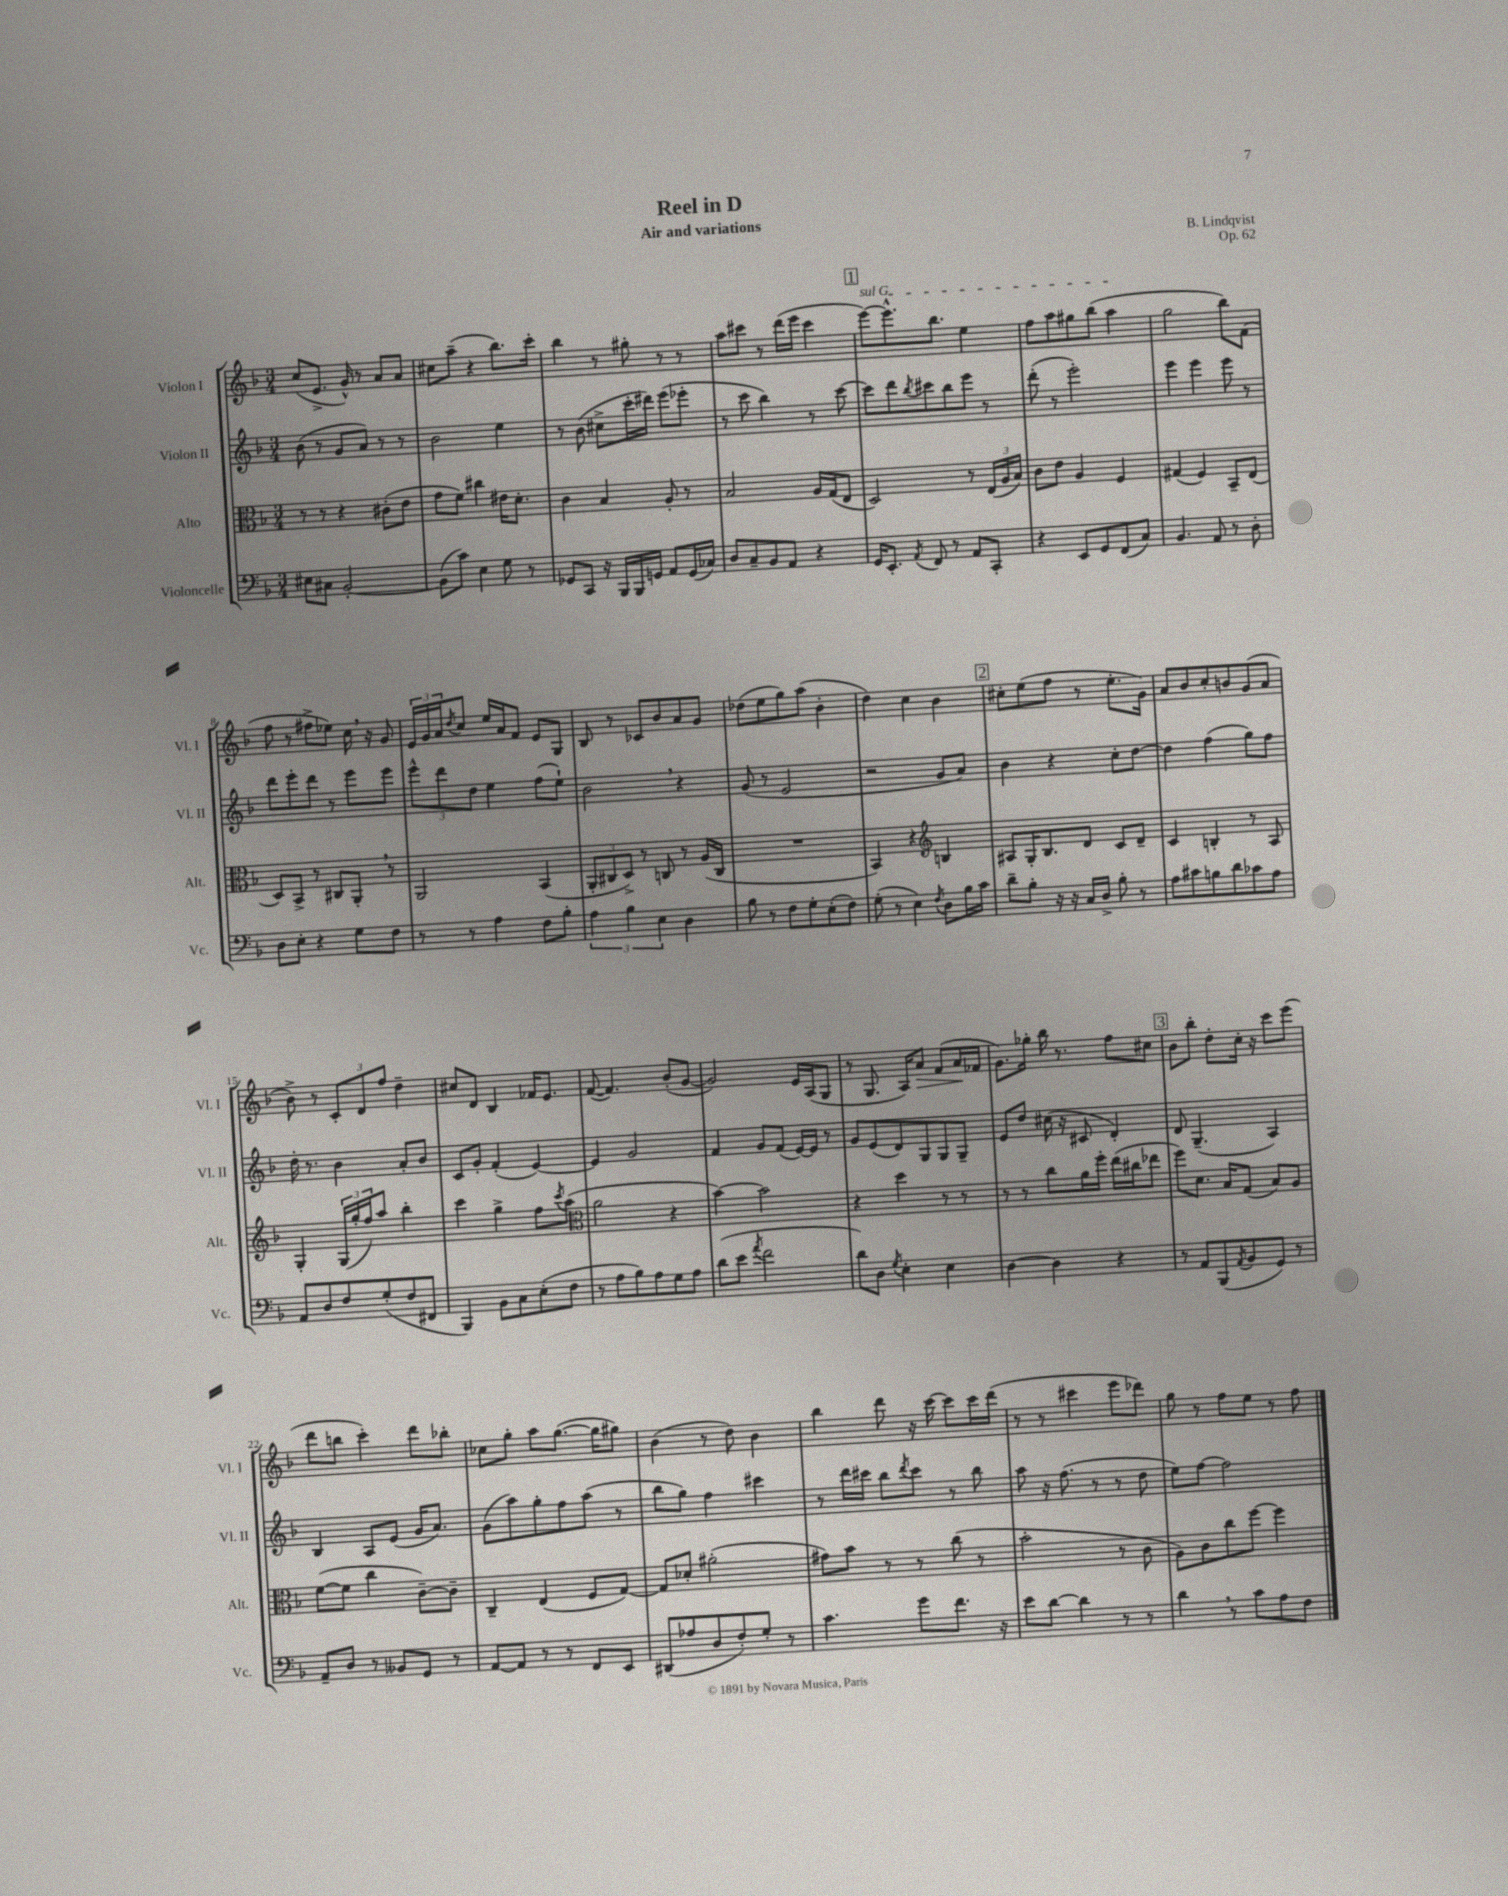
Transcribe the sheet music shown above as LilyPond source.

\header { title = "Reel in D" composer = "B. Lindqvist" subtitle = "Air and variations" opus = "Op. 62" }
<<
\new StaffGroup <<
\new Staff = "s0" \with { instrumentName = "Violon I" shortInstrumentName = "Vl. I" } {
    \clef treble \key f \major \numericTimeSignature \time 3/4
    c''8( e'8.-> g'16-^) r8 a'8 a'8 |
    cis''8 a''8--( r4 bes''8.) c'''16-. |
    bes''4 r8 gis''8-. r8 r8 |
    a''8 cis'''8 r8 d'''16( e'''16 cis'''4 |
    \mark \markup { \box "1" } \once \override TextSpanner.bound-details.left.text = \markup { \italic "sul G" } e'''8~\startTextSpan) e'''8.-^ bes''8. e''4 |
    f''8 a''8 gis''8 bes''8( a''4\stopTextSpan |
    g''2 bes''8) f'8( |
    f''8 r8 fis''8-> ees''8) c''16 \breathe r16 g'8 |
    \tuplet 3/2 { e'16 g'16 a'16 } \acciaccatura { d''8 } c''8 e''16 a'16 f'8 e'8 g8 |
    bes8 r8 ces'8 bes'8 a'8 g'8 |
    des''8( e''8 g''8) a''8( bes'4-. |
    d''4) c''4 bes'4 |
    \mark \markup { \box "2" } cis''8-. e''8( f''8 r8 e''8.-. g'16) |
    a'8 bes'8 c''8-. b'8 g'8( a'8 |
    bes'8->) r8 \tuplet 3/2 { c'8-. d'8 f''8 } d''4-- |
    cis''8 d'8 bes4 fes'16 e'8. |
    f'8~( f'4.) bes'8-.( g'8~ |
    g'2) e'16 a16( g8 |
    r8 g8. a16) a'8\> f'8( a'16\! fes'16 |
    g'8.) ges''16-. bes''16 r8. f''8 cis''8 |
    \mark \markup { \box "3" } bes'8 bes''8-. d''8-. c''16-. r16 c'''8 e'''8( |
    d'''8 b''8 c'''4-.) d'''8 bes''8-. |
    ces''8 g''8-. a''8 g''8.~( g''16 gis''8) |
    bes'4( r8 d''8) bes'4 |
    bes''4 d'''8 r16 c'''16~ c'''8 c'''16 d'''16( |
    r8 r8 cis'''4 e'''8 des'''8) |
    g''8 r8 f''8 e''8 r8 f''8 \bar "|." |
}
\new Staff = "s1" \with { instrumentName = "Violon II" shortInstrumentName = "Vl. II" } {
    \clef treble \key f \major \numericTimeSignature \time 3/4
    bes'8( r8 g'8 a'8) r8 r8 |
    bes'2 e''4 |
    r8 bes'8( cis''8-> c'''16-. dis'''16) e'''8( ees'''8-. |
    r8 c'''8 bes''4) r8 c'''8~ |
    \mark \markup { \box "1" } c'''8 d'''8 \acciaccatura { bes''8 } cis'''8 bes''8 e'''8 r8 |
    d'''8-.( r8 e'''2-.) |
    e'''4 e'''4 e'''8 r8 |
    d'''8 e'''8-. d'''8 r8 e'''8 e'''8 |
    \tuplet 3/2 { e'''8-^ d'''8 d''8 } e''4 f''8( e''8-!) |
    bes'2 \breathe r4 |
    g'8( r8 e'2 |
    r2 g'8 a'8) |
    \mark \markup { \box "2" } bes'4 r4 c''8-. d''8~ |
    d''4 f''4( g''8) f''8 |
    d''16-. r8. bes'4 a'8-. bes'8 |
    c'8 g'8-. f'4-.( e'4~) |
    e'4 g'2 |
    f'4 g'8 f'8( e'16~) e'16 r8 |
    g'8 e'8( d'8) g8 g8 g8-- |
    e'8 d''8 cis''16( r16 cis'8 d'4-.) |
    \mark \markup { \box "3" } d'8 g4.--( a4) |
    bes4 a8 e'8( g'16 a'8.) |
    g'8( a''8) g''8-. f''8 a''8( r8 |
    bes''8 g''8) f''4 cis'''4 |
    r8 d'''16 cis'''16 bes''8 \acciaccatura { d'''8 } cis'''8 r8 bes''8 |
    a''8 r16 f''8.( r8 r8 d''8 |
    e''8) f''8~ f''2 \bar "|." |
}
\new Staff = "s2" \with { instrumentName = "Alto" shortInstrumentName = "Alt." } {
    \clef alto \key f \major \numericTimeSignature \time 3/4
    r8 r8 r4 cis'8-.( e'8 |
    g'8 f'8) cis''4 eis'16 d'8.-. |
    c'4 bes4 a8-. r8 |
    bes2 a16 g16( e8 |
    \mark \markup { \box "1" } d2) r8 \tuplet 3/2 { e16( a16 bes16) } |
    c'8 e'8 a4 f4 |
    gis4( f4) bes,8-- e8( |
    d8) bes,8-> r8 cis8 a,8-. \breathe r8 |
    a,2 bes,4( |
    \tuplet 3/2 { a,8-. cis8 d8->) } r8 c8 r8 a16( c16 |
    R2. |
    bes,4) r4 \clef treble b4 |
    \mark \markup { \box "2" } ais8 g16-. bes8. d'8 c'8 d'8-- |
    c'4 b4-. r8 a8 |
    g4-. \tuplet 3/2 { g16( g''16-. f''16) } a''8 bes''4-. |
    c'''4 g''4-> f''8 \acciaccatura { c'''8 } a''8( |
    \clef alto a'2 r4 |
    bes'4~) bes'2 |
    r4 d''4 r8 r8 |
    r8 r8 c''8 a'16 f''16-. e''16( cis''16 ees''8 |
    \mark \markup { \box "3" } f''8) d'8. bes16 g8( bes8) a8 |
    f'8~( f'8 c''4 c'8~--) c'8-- |
    c4-- e4( f8 g8~) |
    g8 des'8-. ais'2-.( |
    gis'8) bes'8 r8 r8 c''8( r8 |
    bes'2-. r8 c'8 |
    a8) c'8 c''8 f''8~ f''4 \bar "|." |
}
\new Staff = "s3" \with { instrumentName = "Violoncelle" shortInstrumentName = "Vc." } {
    \clef bass \key f \major \numericTimeSignature \time 3/4
    eis8 cis8 bes,2~-. |
    bes,8( c'8) e4 g8 r8 |
    ges,8 c,8 r16 bes,,16 bes,,16 g,16 a,8 g,16( ces16) |
    d8 c8-- bes,8 a,8 r4 |
    \mark \markup { \box "1" } g,16 e,8.-. \acciaccatura { a,8 } f,8 r8 a,8 c,8-. |
    r4 e,8 g,8 f,8( c8) |
    bes,4. a,8 r8 d8-. |
    d8 e8-. r4 g8 f8 |
    r8 r8 a4 f8 bes8-. |
    \tuplet 3/2 { a4 bes4 e4 } d4 |
    bes8 r8 f8 g8-. e8-.( f8) |
    g8-.( r8 e4) \acciaccatura { f8 } d8 bes16 c'16 |
    \mark \markup { \box "2" } d'8-- bes8-. r16 r16 c16 d16-> bes8-. r8 |
    a8 cis'8 b8 d'8 ces'8 a8 |
    a,8 d8 f8 g8-.( f8 fis,8 |
    bes,,4) bes,8 c8 e8-.( f8 |
    r8 a8 bes8) a8 g8 a8 |
    d'8( e'8 \acciaccatura { a'8 } f'2 |
    d'8) d8 \acciaccatura { g8 } e4-. e4 |
    d4~ d4 r4 |
    \mark \markup { \box "3" } r8 a,8 bes,,8( \acciaccatura { a,8 } bes,8 g,8) r8 |
    a,8-- d8 r8 beses,8 g,8 r8 |
    a,8~ a,8 r8 r8 f,8 e,8 |
    dis,8( aes8 d8 f8-.) g8-. r8 |
    c'4. g'8 f'8. r16 |
    e'8 d'8~ d'4 r8 r8 |
    d'4 \breathe r8 c'8 a8 f8 \bar "|." |
}
>>
>>
